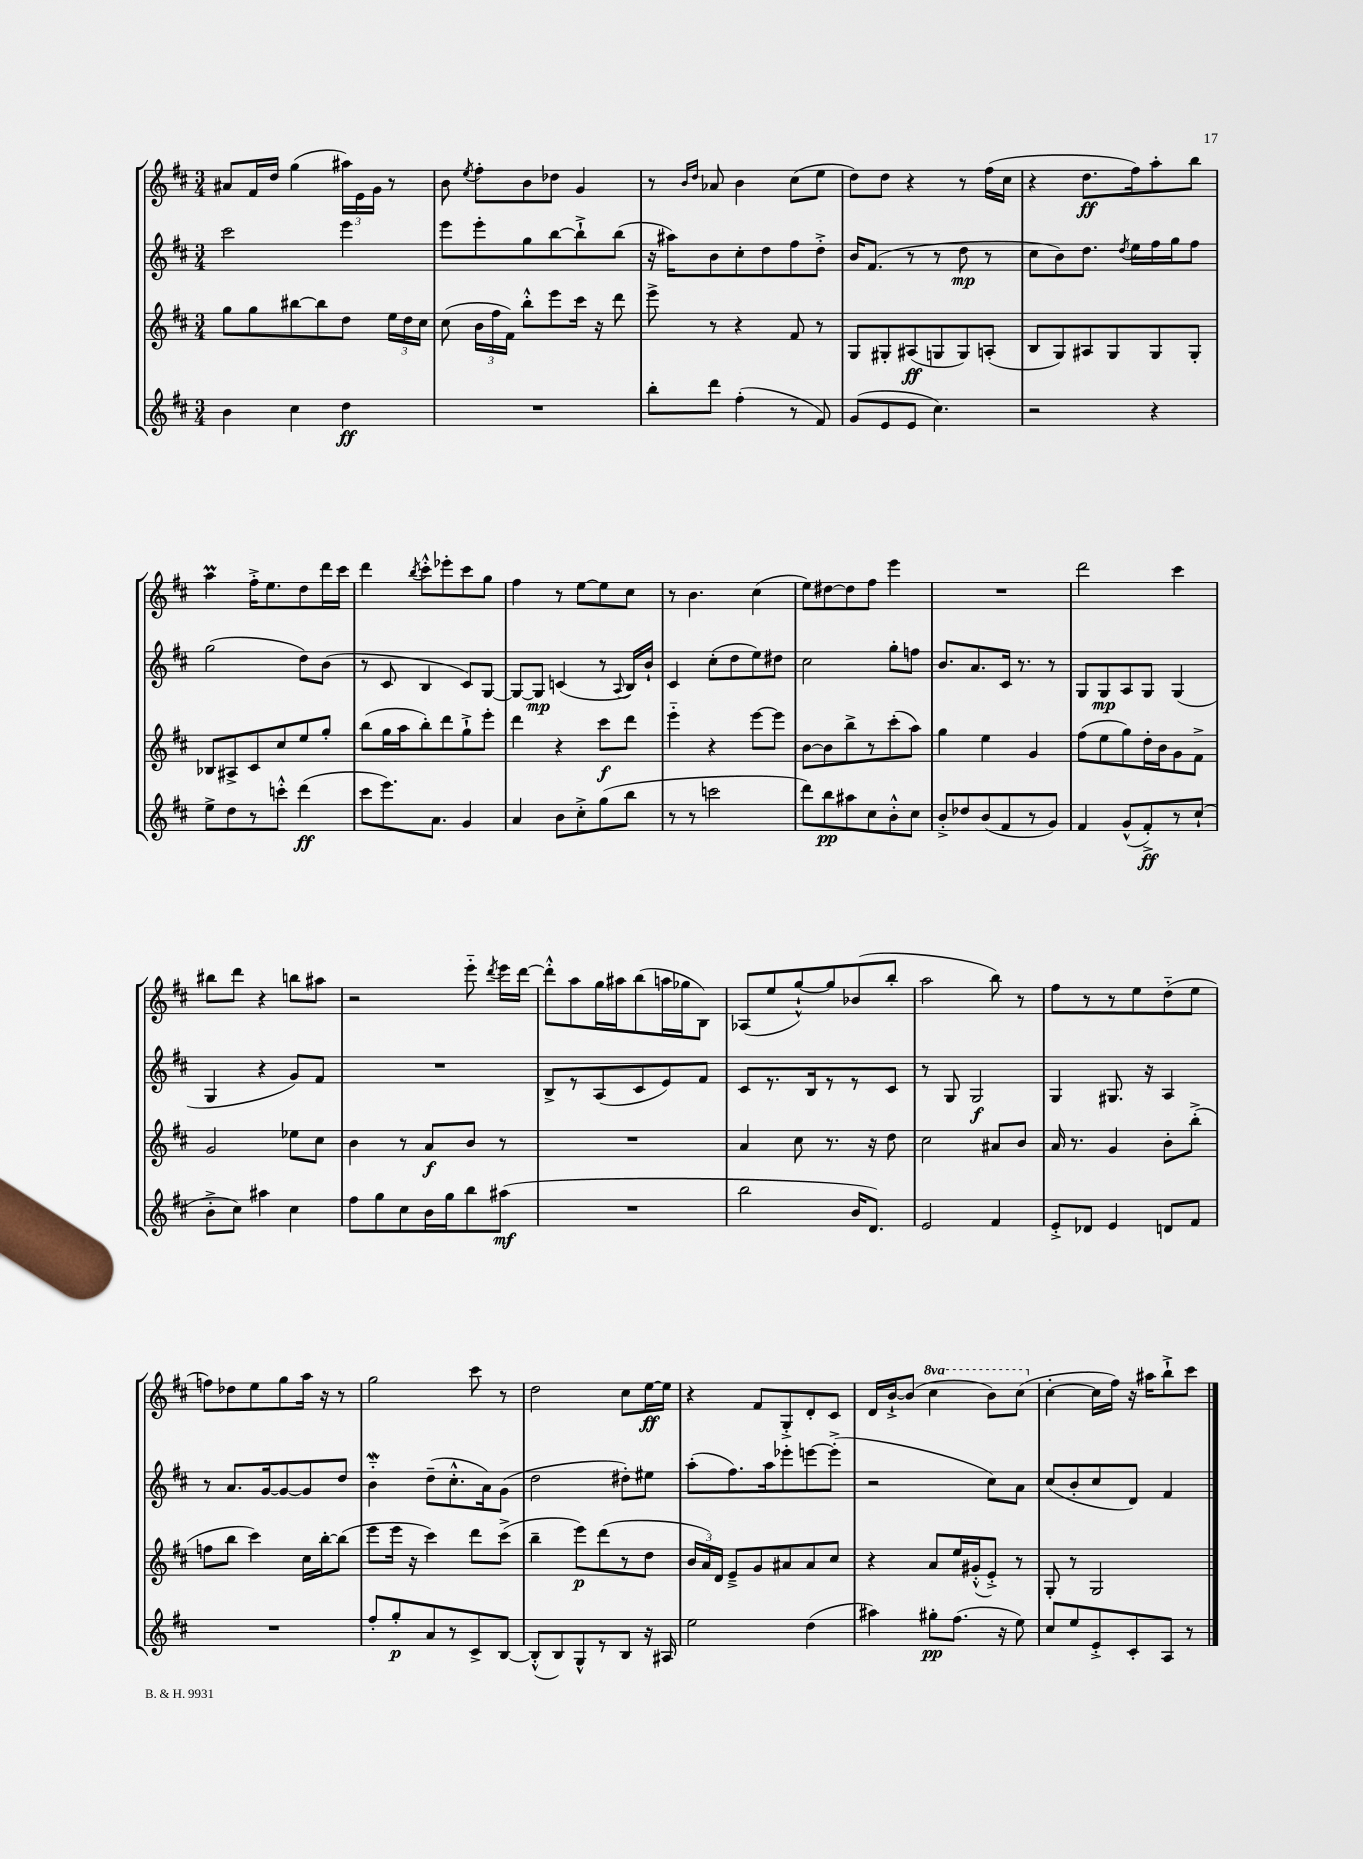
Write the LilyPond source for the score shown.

<<
\new StaffGroup <<
\new Staff = "s0" {
    \clef treble \key d \major \numericTimeSignature \time 3/4 \set Staff.ottavationMarkups = #ottavation-simple-ordinals
    \autoBeamOff ais'8[ fis'16 d''16] g''4( \tuplet 3/2 { ais''16[) e'16 g'16] } r8 |
    b'8 \acciaccatura { e''8 } fis''8[-. b'8 des''8] g'4 |
    r8 \grace { b'16[ d''16] } aes'8 b'4 cis''8[( e''8] |
    d''8[) d''8] r4 r8 fis''16[( cis''16] |
    r4 d''8.[\ff fis''16) a''8-. b''8] |
    a''4\prall fis''16[-.-> e''8. d''8 d'''16 cis'''16] |
    d'''4 \acciaccatura { b''8 } cis'''8[-.-^ ees'''8-. cis'''8 g''8] |
    fis''4 r8 e''8[~ e''8 cis''8] |
    r8 b'4. cis''4( |
    e''8[) dis''8~ dis''8 fis''8] e'''4 |
    R2. |
    d'''2 cis'''4 |
    bis''8[ d'''8] r4 b''8[ ais''8] |
    r2 e'''8-_ \acciaccatura { d'''8 } e'''16[ d'''16]~ |
    d'''8[-.-^ a''8 g''16 ais''16 b''8( a''16 ges''16 b8]) |
    aes8[( e''8 g''8~-!-^) g''8 bes'8( b''8]-. |
    a''2 b''8) r8 |
    fis''8[ r8 r8 e''8 d''8-_( e''8] |
    f''8[) des''8 e''8 g''8 a''16] r16 r8 |
    g''2 cis'''8 r8 |
    d''2 cis''8[ e''16~\ff e''16] |
    r4 fis'8[ g8-.-> d'8-. cis'8] |
    d'16[ b'16~-!-> b'8]( \ottava #1 cis'''4 b''8[) cis'''8]( \ottava #0 |
    cis''4~-. cis''16[ fis''16]) r16 ais''16[ b''8-!-> cis'''8] \bar "|." |
}
\new Staff = "s1" {
    \clef treble \key d \major \numericTimeSignature \time 3/4
    \autoBeamOff cis'''2 e'''4 |
    e'''8[ e'''8-. g''8 b''8~ b''8-!-> b''8]( |
    r16 ais''16[) b'8 cis''8-. d''8 fis''8 d''8]-.-> |
    b'16[ fis'8.]( r8 r8 d''8\mp r8 |
    cis''8[ b'8) d''8.] \acciaccatura { d''8 } e''16[ fis''16 g''16 fis''8] |
    g''2( d''8[) b'8]( |
    r8 cis'8 b4 cis'8[) g8]~ |
    g8[~ g8]\mp c'4( r8 \appoggiatura { a8 } b16[) b'16]-! |
    cis'4 cis''8[-.( d''8 e''8) dis''8] |
    cis''2 g''8[-. f''8] |
    b'8.[ a'8. cis'16] r8. r8 |
    g8[ g8\mp a8 g8] g4( |
    g4 r4 g'8[) fis'8] |
    R2. |
    b8[-> r8 a8( cis'8 e'8) fis'8] |
    cis'8[ r8. b16 r8 r8 cis'8] |
    r8 g8 g2\f |
    g4 gis8. r16 a4 |
    r8 a'8.[ g'16~ g'8~ g'8 d''8] |
    b'4-_\mordent d''8[--( cis''8.-.-^ a'16) g'8]( |
    d''2 dis''8[-.) eis''8] |
    a''8[-.( fis''8.) a''16 ees'''8-. e'''8~ e'''8]-.->( |
    r2 cis''8[) a'8] |
    cis''8[( b'8-. cis''8 d'8]) fis'4 \bar "|." |
}
\new Staff = "s2" {
    \clef treble \key d \major \numericTimeSignature \time 3/4
    \autoBeamOff g''8[ g''8 bis''8~ bis''8 d''8] \tuplet 3/2 { e''16[ d''16 cis''16] } |
    cis''8( \tuplet 3/2 { b'16[ fis''16 fis'16]) } b''8[-.-^ e'''8 cis'''16] r16 d'''8 |
    e'''8-> r8 r4 fis'8 r8 |
    g8[ gis8-. ais8\ff( g8 g8) a8]-.( |
    b8[ g8) ais8 g8 g8 g8]-. |
    bes8[ ais8-> cis'8 cis''8 e''8 g''8]-. |
    b''8[( g''16 a''16 b''8-.) d'''8 g''8-!-> e'''8]-. |
    d'''4 r4 cis'''8[\f d'''8] |
    e'''4-_ r4 e'''8[~ e'''8] |
    b'8[~ b'8 b''8-> r8 cis'''8-.( a''8]) |
    g''4 e''4 g'4 |
    fis''8[( e''8 g''8) d''16-. b'16 g'8 fis'8]-> |
    g'2 ees''8[ cis''8] |
    b'4 r8 a'8[\f b'8] r8 |
    R2. |
    a'4 cis''8 r8. r16 d''8 |
    cis''2 ais'8[ b'8] |
    a'16 r8. g'4 b'8[-. b''8]-.->( |
    f''8[ b''8] cis'''4) cis''16[ b''16~-. b''8]( |
    e'''8[ e'''16] r16 cis'''4) d'''8[ cis'''8]->( |
    b''4-- e'''8[\p) d'''8( r8 d''8] |
    \tuplet 3/2 { b'16[ a'16) d'16] } e'8[---> g'8 ais'8 ais'8 cis''8] |
    r4 a'8[ e''16 gis'16-.-^( e'8]-.->) r8 |
    g8-. r8 g2 \bar "|." |
}
\new Staff = "s3" {
    \clef treble \key d \major \numericTimeSignature \time 3/4
    \autoBeamOff b'4 cis''4 d''4\ff |
    R2. |
    b''8[-. d'''8] fis''4-.( r8 fis'8) |
    g'8[( e'8 e'8] cis''4.) |
    r2 r4 |
    e''8[-> d''8 r8 c'''8]-.-^ d'''4\ff( |
    cis'''8[ e'''8.) a'8.] g'4 |
    a'4 b'8[ cis''8-.-> g''8( b''8] |
    r8 r8 c'''2 |
    d'''8[) b''8\pp ais''8 cis''8 b'8-.-^ cis''8] |
    b'8[-.-> des''8 b'8( fis'8 r8 g'8]) |
    fis'4 g'8[-^( fis'8-.->\ff) r8 cis''8]-!( |
    b'8[-.-> cis''8]) ais''4 cis''4 |
    fis''8[ g''8 cis''8 b'16 g''16 b''8 ais''8]\mf( |
    R2. |
    b''2 b'16[ d'8.]) |
    e'2 fis'4 |
    e'8[-.-> des'8] e'4 d'8[ fis'8] |
    R2. |
    fis''8[-. g''8-.\p a'8 r8 cis'8-> b8]~ |
    b8[-.-^( b8) g8-^ r8 b8] r16 ais16 |
    e''2 d''4( |
    ais''4) gis''8[-.\pp fis''8.]( r16 e''8) |
    cis''8[ e''8 e'8-.-> cis'8-. a8] r8 \bar "|." |
}
>>
>>
\layout { \context { \Score \remove "Bar_number_engraver" } }
